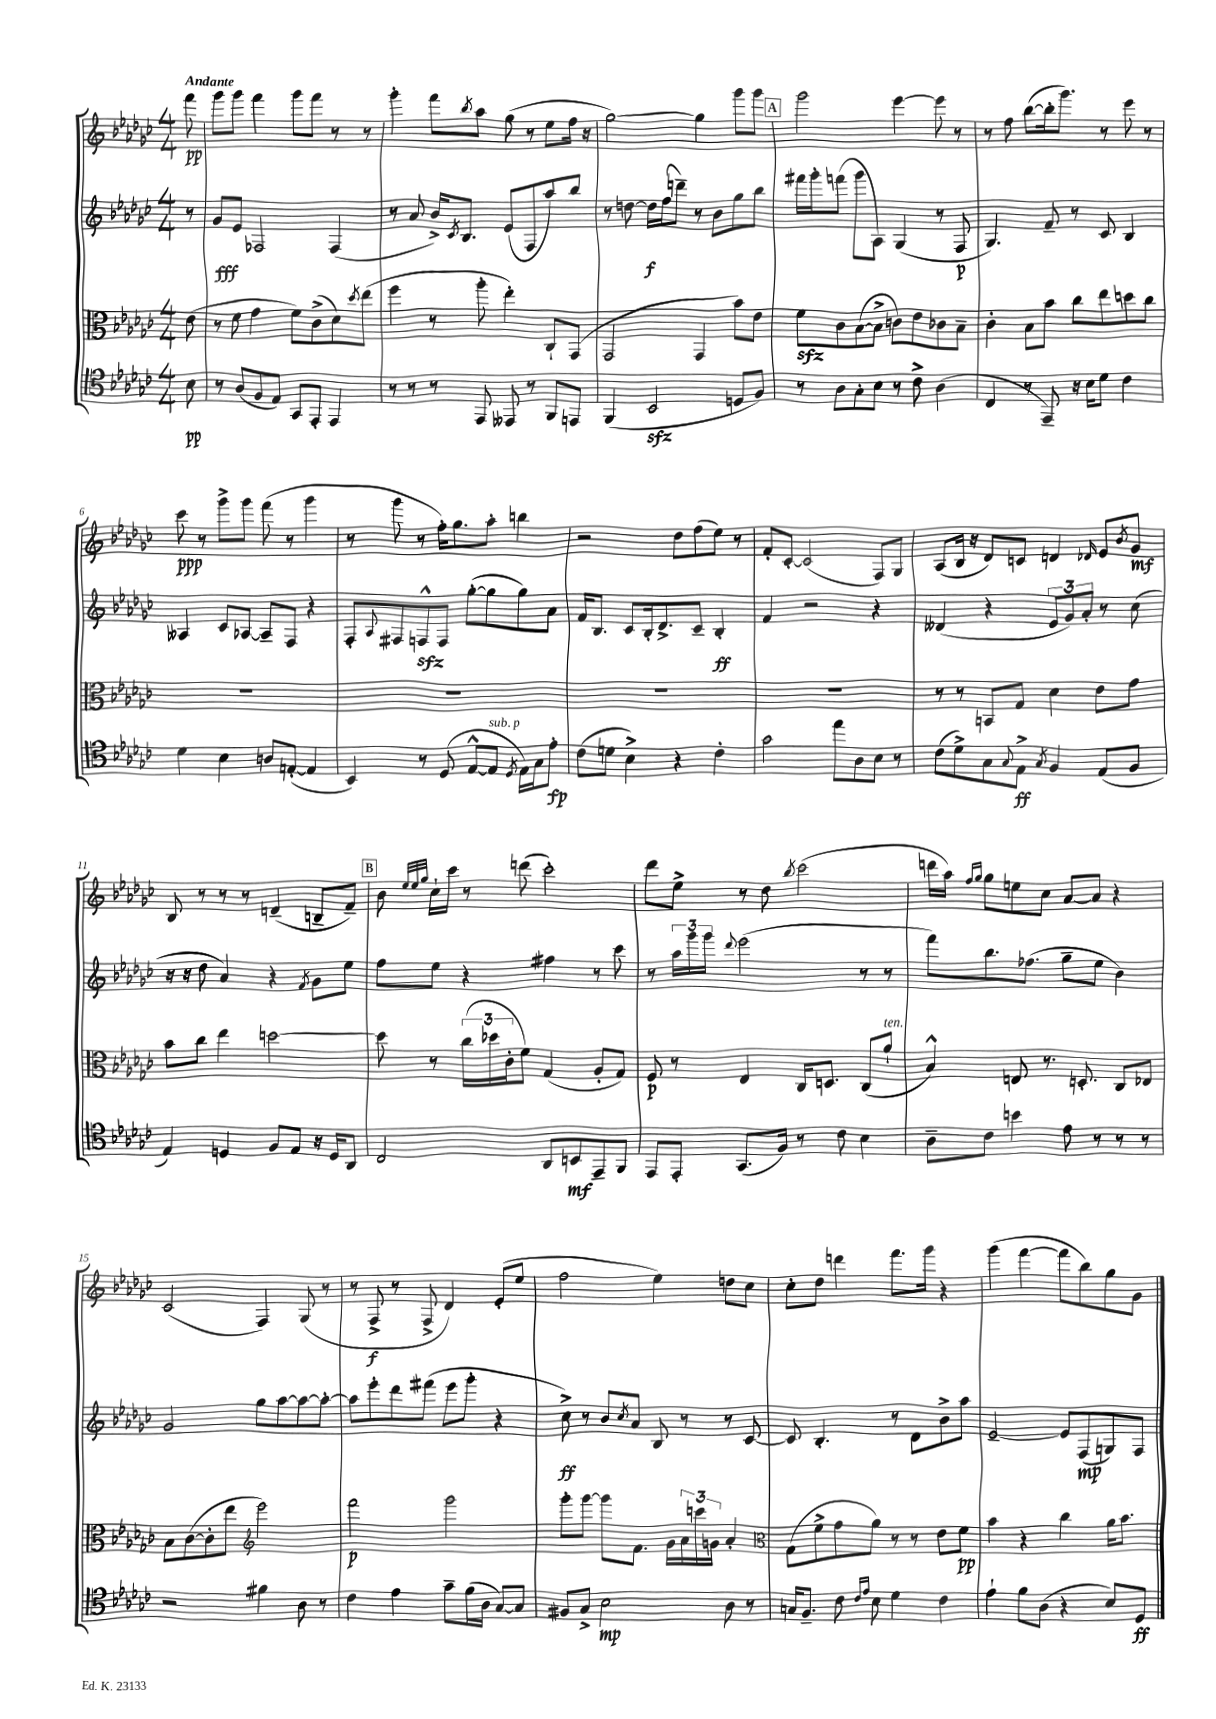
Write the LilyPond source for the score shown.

<<
\new StaffGroup <<
\new Staff = "s0" {
    \clef treble \key ges \major \numericTimeSignature \time 4/4 \partial 8 \tempo "Andante"
    f'''8\pp |
    ges'''8 ges'''8 f'''4 ges'''8 f'''8 r8 r8 |
    ges'''4-. f'''8 \acciaccatura { bes''8 } aes''8 ges''8( r8 ees''8 f''16 r16 |
    ges''2~) ges''4 ges'''8 ges'''8 |
    \mark \markup { \box "A" } ges'''2 ees'''4~ ees'''8 r8 |
    r8 f''8 bes''8~( bes''16-. ges'''8.) r8 ees'''8 r8 |
    ces'''8\ppp r8 ges'''8-> ges'''8 f'''8( r8 ges'''4 |
    r8 ges'''8 r8 f''16-.) ges''8. aes''8-. b''4 |
    r2 des''8 f''8( ees''8) r8 |
    f'8-. ces'8~-. ces'2( f8) ges8 |
    aes8( bes16 r16 des'8) c'8 d'4 \grace { des'16 } ees'8 \acciaccatura { bes'8 } ges'8\mf |
    bes8 r8 r8 r8 d'4--( b8-- f'8--) |
    \mark \markup { \box "B" } bes'8 \grace { ees''32 ees''32 ges''32 } ces''16-! ces'''16 r8 d'''8( ces'''2-.) |
    des'''8 ees''8-> r8 des''8 \acciaccatura { bes''8 } ces'''2( |
    d'''16 aes''16) \grace { f''16 ges''16 } ges''8 e''8 ces''8 aes'8~ aes'8 r4 |
    ces'2( f4) ges8( r8 |
    r8 f8->\f r8 f8-> des'4) ees'8-.( ees''8 |
    f''2 ees''4) d''8 ces''8 |
    ces''8-. des''8 d'''4 f'''8. ges'''16 r4 |
    ges'''4( f'''4~ f'''8 bes''8) ges''8 ges'8 \bar "|." |
}
\new Staff = "s1" {
    \clef treble \key ges \major \numericTimeSignature \time 4/4 \partial 8
    r8 |
    ges'8\fff ees'8 fes2 fes4( |
    r8 aes'8 bes'16->) \acciaccatura { ces'8 } bes8. ees'8( f8 aes''8) bes''8 |
    r8 d''8~ d''16\f f''16( d'''8--) r8 bes'8 ges''8 bes''8 |
    \mark \markup { \box "A" } fis'''16 ges'''16-. f'''8( ges'''8 aes8) ges4( r8 f8\p |
    ges4.) f'8-- r8 ces'8 bes4 |
    aeses4 ces'8 aes8~ aes8-- f8 r4 |
    f8-. \appoggiatura { aes8 } fis8 f8-^\sfz f8 ges''8~-.( ges''8 ges''8) aes'8 |
    f'16 bes8. ces'8 bes16-. des'8.-> ces'8-- bes4-.\ff |
    f'4 r2 r4 |
    deses'4( r4 \tuplet 3/2 { ees'8 ges'8) aes'8-. } r8 ces''8( |
    r16 r16 des''8 aes'4) r4 \acciaccatura { f'8 } ges'8 ees''8 |
    \mark \markup { \box "B" } f''8 ees''8 r4 fis''4 r8 ces'''8 |
    r8 \tuplet 3/2 { aes''16 ges'''16 ges'''16 } \appoggiatura { des'''8 } ees'''2( r8 r8 |
    f'''8) bes''8. fes''8.( ges''8-- ees''8 bes'4) |
    ges'2 ges''8 aes''8~ aes''8~ aes''8~-. |
    aes''8 ees'''8-. des'''8 fis'''8( ees'''8 ges'''8-. r4 |
    ces''8->\ff) r8 bes'8 \acciaccatura { ces''8 } aes'8 bes8 r8 r8 ces'8~ |
    ces'8 bes4.-. r8 des'8 bes'8-> aes''8 |
    ees'2~-- ees'8 f8\mp( g8) f8 \bar "|." |
}
\new Staff = "s2" {
    \clef alto \key ges \major \numericTimeSignature \time 4/4 \partial 8
    ees'8( |
    r8 f'8 ges'4 f'8) ces'8->( des'8) \acciaccatura { des''8 } ees''8( |
    f''4 r8 aes''8-. ees''4-.) ces8-! ges,8( |
    ges,2 ges,4 bes'8) ees'8 |
    \mark \markup { \box "A" } f'8\sfz ces'8 bes8~( bes8-> c'8) ees'8 ces'8 bes8-- |
    ces'4-. bes8 bes'8 ces''8 ees''8 d''8 ces''8 |
    R1 |
    R1 |
    R1 |
    R1 |
    r8 r8 b,8 ges8 des'4 ees'8 ges'8 |
    bes'8 ces''8 ees''4 d''2~ |
    \mark \markup { \box "B" } d''8 r8 \tuplet 3/2 { ces''16( des''16 ces'16-. } f'8) ges4( aes8-. ges8) |
    f8\p r8 ees4 ces16 d8. ces8( aes'8-!^\markup { \italic "ten." } |
    bes4-^) e8 r8. d8.-. ces8 ees8 |
    bes8 ces'8~( ces'8-. ees''8 \clef treble ees'''2) |
    f'''2\p ges'''2 |
    ges'''8-. ges'''8~ ges'''8 f'8. ges'16 \tuplet 3/2 { aes'16 c'''16 g'16 } aes'4-. |
    \clef alto ges8( f'8-> ges'8 aes'8) r8 r8 ees'8 f'8\pp |
    bes'4 r4 ces''4 aes'16 bes'8. \bar "|." |
}
\new Staff = "s3" {
    \clef tenor \key ges \major \numericTimeSignature \time 4/4 \partial 8
    bes8\pp |
    r8 aes8( f8 ees8) ges,8 ees,8-. ees,4 |
    r8 r8 r8 ees,8 eeses,8 r8 f,8 e,8 |
    f,4( bes,2\sfz d8 f8) |
    \mark \markup { \box "A" } r8 aes8 ges8-. bes8 r8 ces'8-> aes4( |
    ces4 r8 ees,8--) r16 bes16 des'8 ces'4 |
    des'4 bes4 a8 e8~-.( e4 |
    bes,4) r8 des8( ees8~-^ ees8^\markup { \italic "sub. p" } \acciaccatura { des8 } ees16) ges16 ees'8-.\fp |
    ces'8( d'8 bes4->) r4 ces'4-. |
    ges'2 ees''8 aes8 bes8 r8 |
    ces'8( des'8->) ges8 \appoggiatura { ges8 } ees8->\ff \acciaccatura { ges8 } f4 ees8( f8 |
    ees4) d4 f8 ees8 r16 d16 aes,8 |
    \mark \markup { \box "B" } ces2 aes,8 b,8\mf ees,8-- f,8 |
    ees,8 ees,8-. ges,8.( f16) r8 ces'8 bes4 |
    aes8-- ces'8 b'4 ees'8 r8 r8 r8 |
    r2 fis'4 aes8 r8 |
    ces'4 ees'4 ges'8-- f'16( aes16 ges8~) ges8 |
    fis8 ges8-> bes2\mp aes8 r8 |
    g16 f8.-- ces'8 \grace { ces'16 ees'16 } bes8 des'4 ces'4 |
    ees'4-! f'8 aes8( r4 bes8) des8\ff \bar "|." |
}
>>
>>
